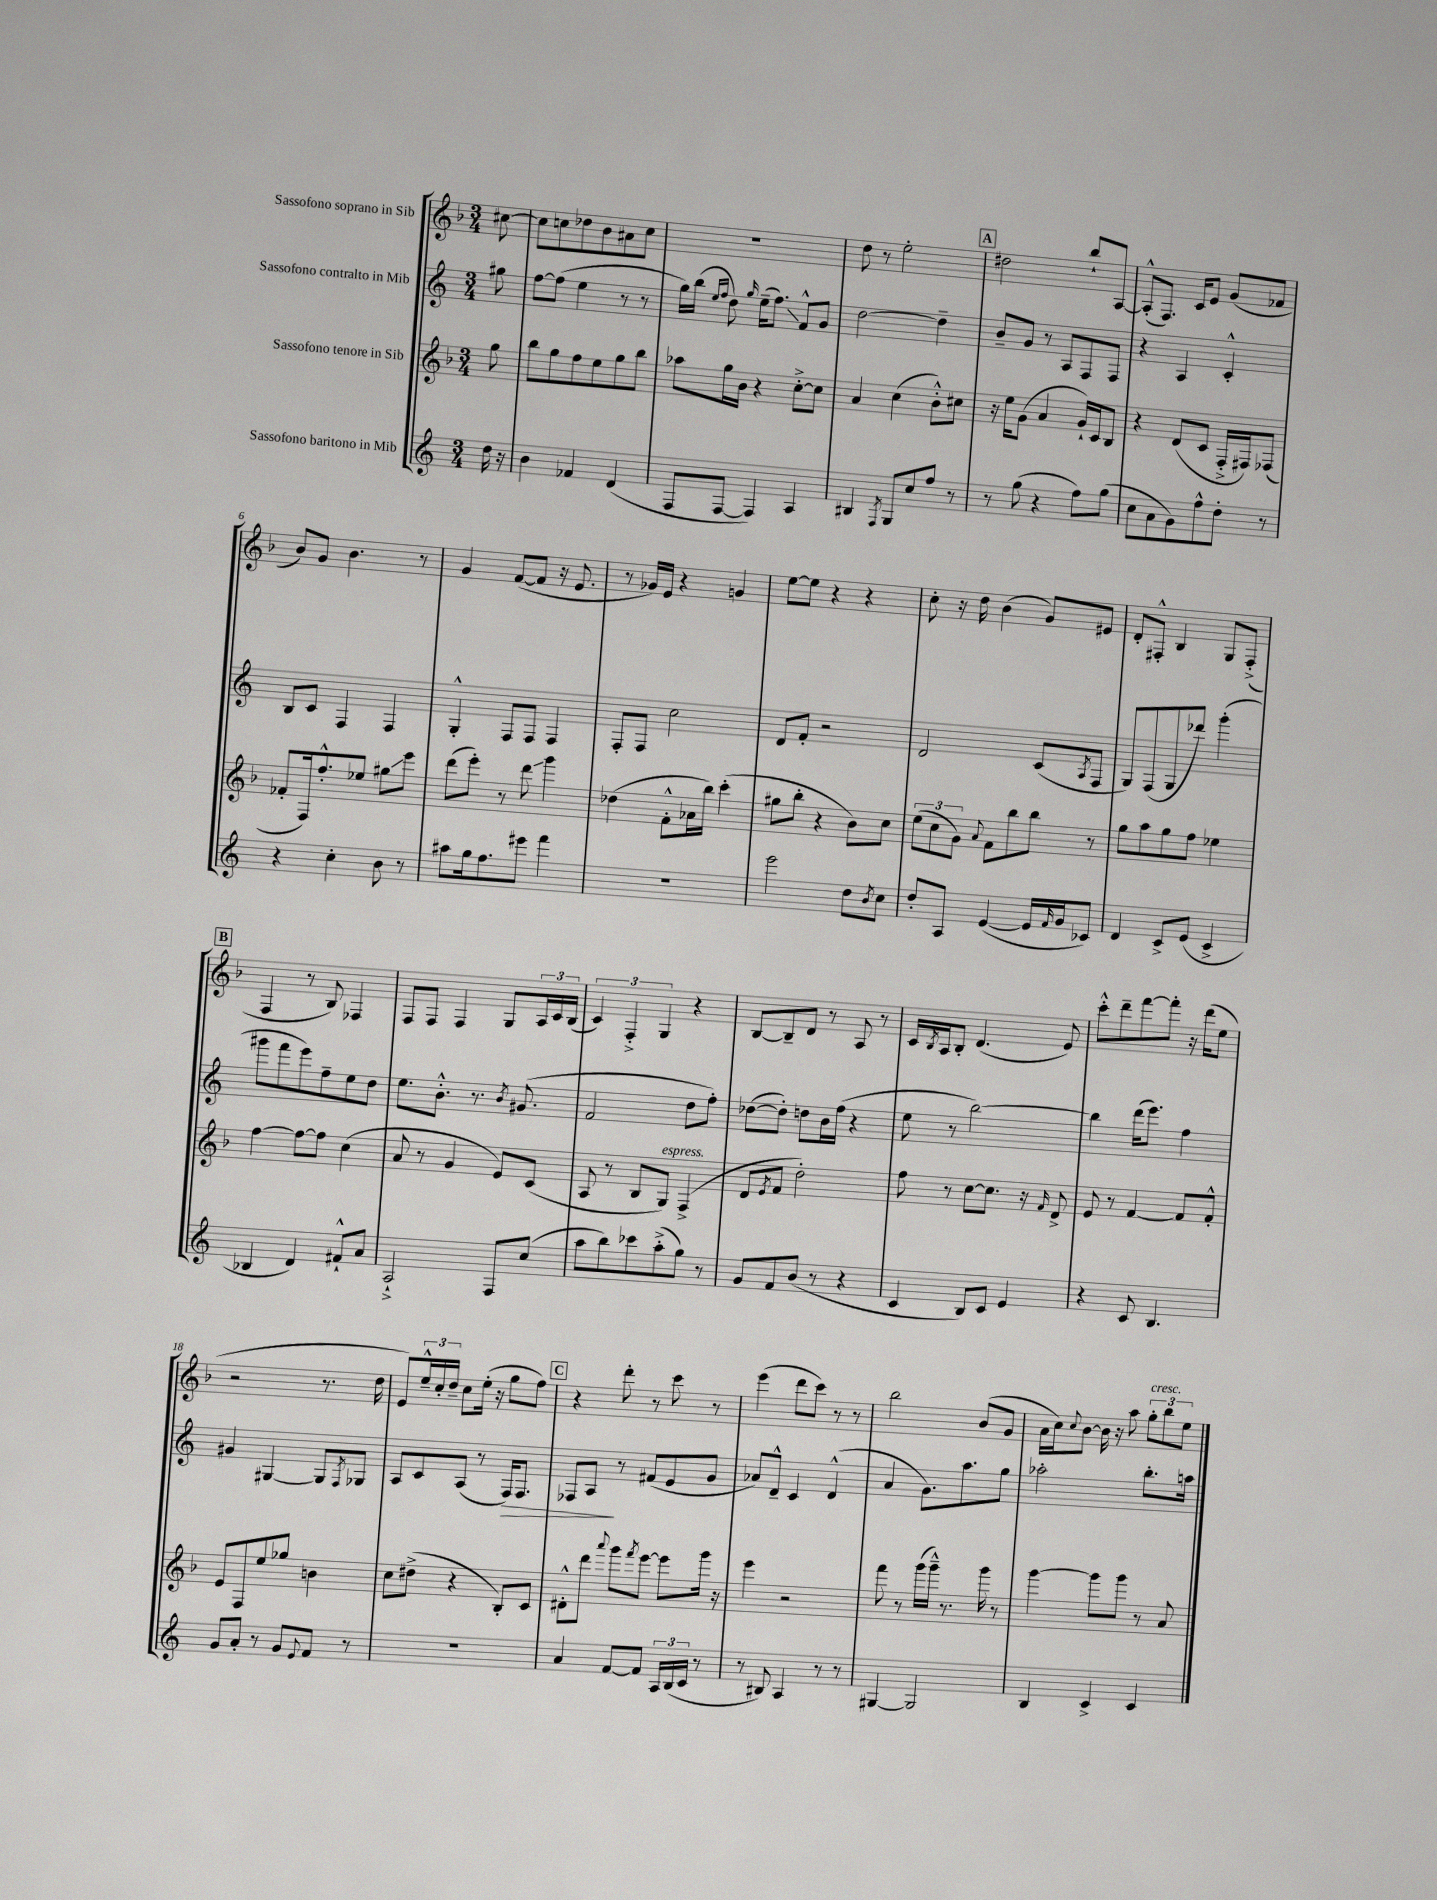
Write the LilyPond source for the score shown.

<<
\new StaffGroup <<
\new Staff = "s0" \with { instrumentName = "Sassofono soprano in Sib" } {
    \clef treble \key f \major \numericTimeSignature \time 3/4 \partial 8
    cis''8~ |
    cis''8 c''8 des''8 bes'8 ais'8 c''8 |
    R2. |
    d''8 r8 e''2-. |
    \mark \markup { \box "A" } dis''2 bes''8-! a8~ |
    a8-.-^( f8.) c'16 e'8 g'8( fes'8 |
    bes'8) g'8 bes'4. r8 |
    g'4 f'8~( f'8 r16 e'8. |
    r8 ges'16) e'16 r4 g'4 |
    e''8~ e''8 r4 r4 |
    c''8-. r16 d''16 bes'4( g'8) eis'8 |
    d'8-. fis8-.-^ bes4 g8 fis8-.->( |
    \mark \markup { \box "B" } f4 r8 bes8) fes4 |
    f8 f8 f4 g8 \tuplet 3/2 { a16 c'16 bes16( } |
    \tuplet 3/2 { c'4) f4-.-> g4 } r4 |
    bes8~ bes8-- d'8 r8 a8 r8 |
    c'16 \acciaccatura { bes8 } a16 bes8-. d'4.( e'8) |
    c'''8-.-^ d'''8-- f'''8~ f'''8-. r16 d'''16( e''8 |
    r2 r8. d''16 |
    e'8) \tuplet 3/2 { e''16---^ c''16-. d''16-- } c''8 e''16-.( r16 g''8 f''8) |
    \mark \markup { \box "C" } r4 d'''8-. r8 c'''8 r8 |
    e'''4( d'''8 c'''8) r8 r8 |
    bes''2 bes'8( g'8 |
    a'16 c''16) \appoggiatura { c''8 } bes'8~ bes'16 r16 a''8 \tuplet 3/2 { g''8-.^\markup { \italic "cresc." } bes''8 e''8 } \bar "|." |
}
\new Staff = "s1" \with { instrumentName = "Sassofono contralto in Mib" } {
    \clef treble \key c \major \numericTimeSignature \time 3/4 \partial 8
    gis''8 |
    f''8~ f''8( e''4 r8 r8 |
    g''16) b''16( \grace { e''16 f''16 } d''8) \grace { g''16 } e''16--( f''8.\glissando) f'8-^ g'8 |
    d''2~ d''4-- |
    \mark \markup { \box "A" } b'8-- g'8 r8 a8 f8 f8 |
    r4 a4 c'4-.-^ |
    b8 c'8 f4 f4 |
    g4-.-^ f8 f8 f4 |
    f8-. f8 c''2 |
    d'8 f'8-. r2 |
    d'2 c'8( \acciaccatura { a8 } f8 |
    g8) f8( g8 des'''8) g'''4-.( |
    \mark \markup { \box "B" } gis'''8 f'''8 e'''8) f''8-- e''8 d''8 |
    e''8. b'8.-.-^ r8. \acciaccatura { b'8 } gis'8.( |
    f'2 d''8 f''8-.) |
    des''8~( des''8-.) d''8 b'16 f''16( r4 |
    e''8 r8 b''2~) |
    b''4 d'''16( e'''8.) f''4 |
    gis'4 gis4~ gis8 \acciaccatura { f8 } ges8 |
    a8 c'8 a8( r8 f16\>) f8. |
    \mark \markup { \box "C" } fes8 a8\! r8 fis'8( e'8 g'8 |
    aes'8) d'8---^ c'4 d'4-^( |
    a'4 g'8.) a''8. g''8 |
    aes''2-. b''8.-. a''16 \bar "|." |
}
\new Staff = "s2" \with { instrumentName = "Sassofono tenore in Sib" } {
    \clef treble \key f \major \numericTimeSignature \time 3/4 \partial 8
    g''8 |
    bes''8 g''8 f''8 e''8 g''8 bes''8 |
    aes''8 g''16 bes'16 r4 c''8~-.-> c''8 |
    a'4 c''4( bes'8-.-^) cis''8 |
    \mark \markup { \box "A" } r16 e''16 g'8( a'4 g'16-!) c'16 bes8 |
    r4 d'8( c'8 f16-.-> fis16) fes8( |
    fes'8-. f16) f''8.-.-^ ees''8 gis''8\glissando e'''8 |
    d'''8( e'''8-.) r8 d'''8\glissando g'''4 |
    des''4( f'8-.-^ aes'16 bes''16) c'''4-.( |
    gis''8 bes''8-. r4 bes'8) c''8 |
    \tuplet 3/2 { e''8( c''8 g'8) } \appoggiatura { a'8 } f'8 bes''8 bes''8 r8 |
    g''8 a''8 g''8 f''8 ees''4 |
    \mark \markup { \box "B" } f''4~ f''8~ f''8 c''4( |
    a'8 r8 g'4 e'8) c'8( |
    a8 r8 bes8 g8^\markup { \italic "espress." }) f4->( |
    d'8 \acciaccatura { e'8 } f'8 d''2-.) |
    f''8 r8 c''8~ c''8. r16 \grace { f'16 } d'8-> |
    e'8 r8 f'4~ f'8 f'8-.-^ |
    e'8 f8 e''8 ges''8 b'4 |
    c''8 dis''8->( r4 bes8-.) c'8 |
    \mark \markup { \box "C" } dis'8-.-^ d'''8 \appoggiatura { a'''8 } g'''8 \acciaccatura { f'''8 } e'''8~ e'''8 g'''16 r16 |
    e'''4 r2 |
    f'''8 r8 g'''16( g'''16---^) r8. g'''16 r8 |
    g'''4~ g'''8 g'''8 r8 a'8 \bar "|." |
}
\new Staff = "s3" \with { instrumentName = "Sassofono baritono in Mib" } {
    \clef treble \key c \major \numericTimeSignature \time 3/4 \partial 8
    d''16 r16 |
    b'4 fes'4 d'4( |
    f8 f8~ f4) a4 |
    bis4 \acciaccatura { f8 } g8 c''8 f''8 r8 |
    \mark \markup { \box "A" } r8 g''8( r4 f''8) g''8( |
    c''8 a'8 g'8) f''8-^ d''8-. r8 |
    r4 c''4-. b'8 r8 |
    ais''8 g''16 f''8. eis'''8 f'''4 |
    R2. |
    e'''2 d''8 \acciaccatura { b'8 } c''8 |
    d''8-. a8 e'4~( e'16 \grace { f'16 } g'16 ces'8) |
    d'4 c'8-> e'8( c'4-> |
    \mark \markup { \box "B" } bes4 d'4) fis'8-!-^ a'8 |
    a2-!-> f8 c''8( |
    a''8 b''8) ces'''8 a''8-.->( g''8) r8 |
    g'8 f'8 b'8( r8 r4 |
    c'4 b8) c'8 e'4 |
    r4 c'8 b4. |
    g'8 a'8-. r8 g'8 \appoggiatura { e'8 } f'8 r8 |
    R2. |
    \mark \markup { \box "C" } a'4 f'8~ f'8 \tuplet 3/2 { a16 b16( c'16 } r8 |
    r8 bis8) a4 r8 r8 |
    gis4~ gis2 |
    b4 c'4-> c'4 \bar "|." |
}
>>
>>
